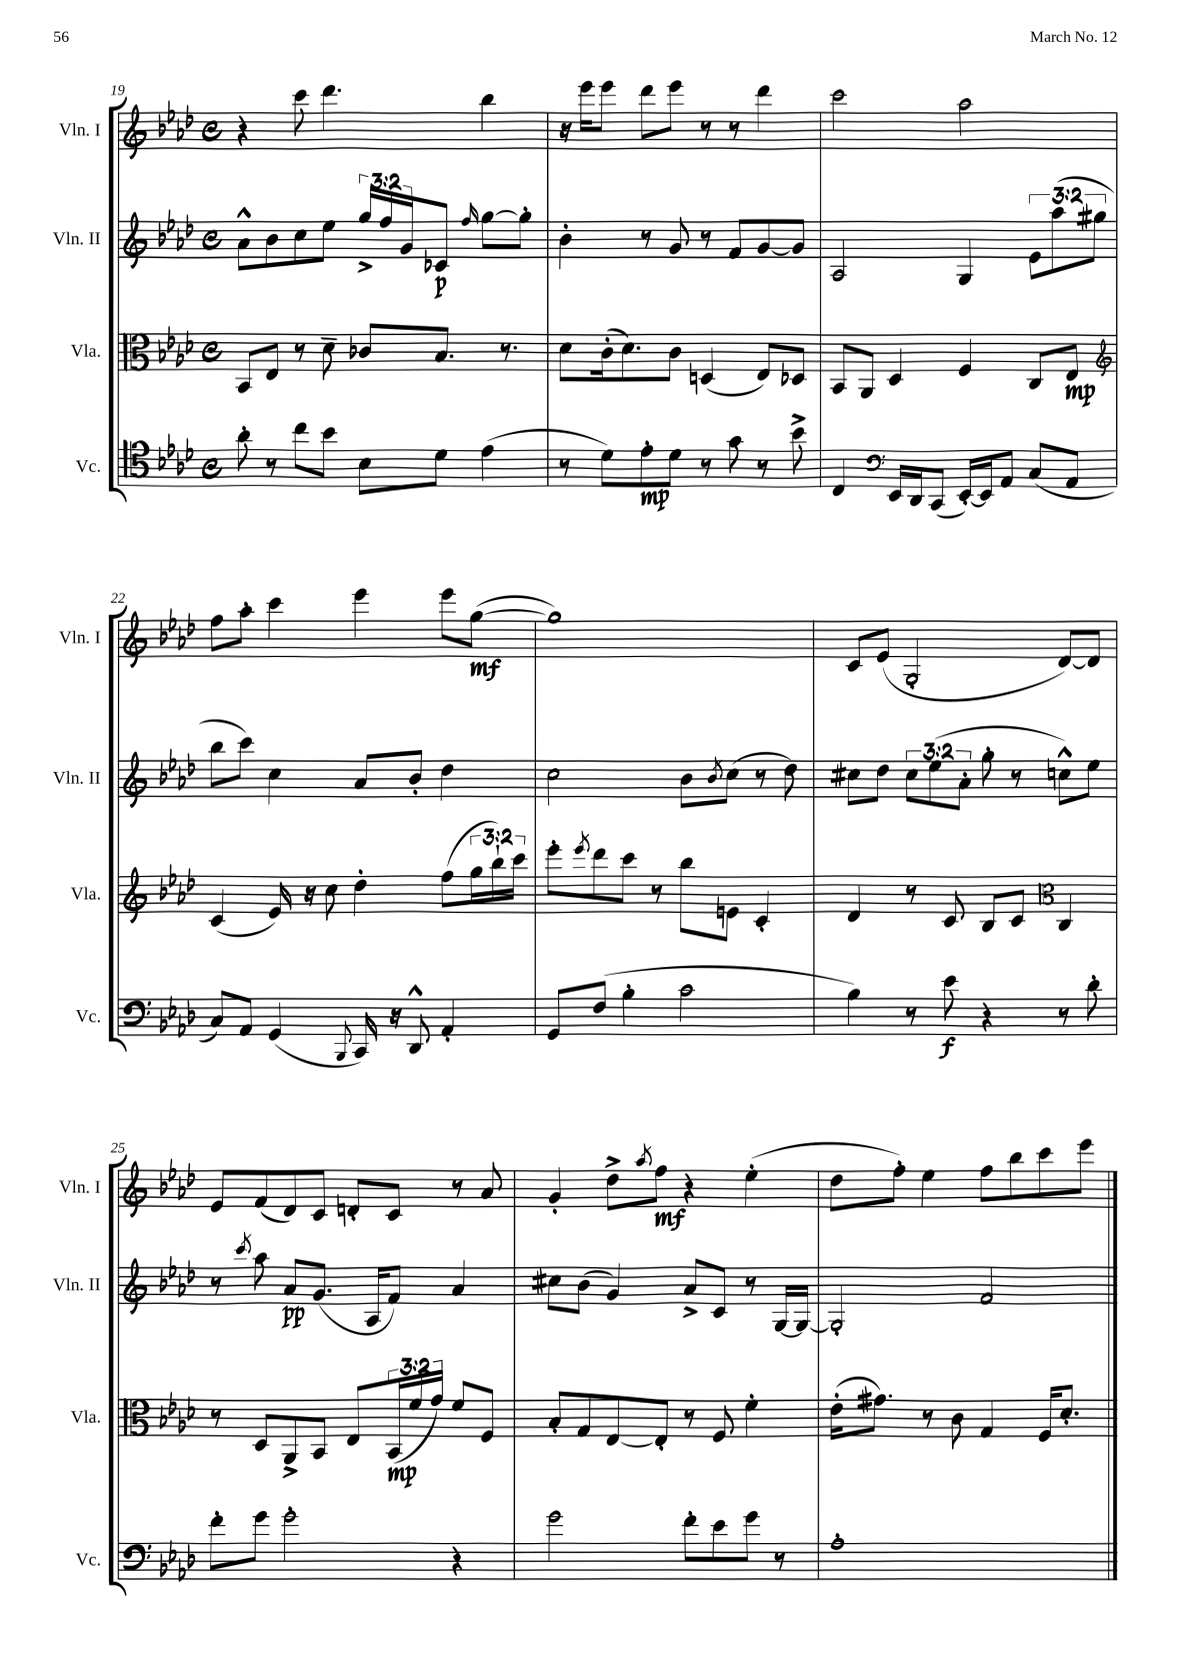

**kern	**kern	**kern	**kern
*staff4	*staff3	*staff2	*staff1
*clefC4	*clefC3	*clefG2	*clefG2
*k[b-e-a-d-]	*k[b-e-a-d-]	*k[b-e-a-d-]	*k[b-e-a-d-]
*M4/4	*M4/4	*M4/4	*M4/4
*met(c)	*met(c)	*met(c)	*met(c)
8a-'\	8BB-/L	8a-^^\L	4r
8r	8E-/J	8b-\	.
8cc\L	8r	8cc\	8ccc\
8b-\J	8d-~\	8ee-\J	4.ddd-\
8B-\L	8c-/L	24gg^/LL	.
.	.	24ff/	.
.	.	24g/J	.
8d-\J	8.B-/J	8c-/J	.
.	.	16qqff/	.
(4e-\	.	[8gg\L	4bb-\
.	8.r	.	.
.	.	8gg'\]J	.
=	=	=	=
8r	8d-\L	4b-'\	16r
.	.	.	16eee-\LK
8d-\L)	(16c'\k	.	8eee-\J
.	8.d-\)	.	.
8e-'\	.	8r	8ddd-\L
8d-\J	8c\J	8g/	8eee-\J
8r	(4D/	8r	8r
8g\	.	8f/L	8r
8r	8E-/L)	[8g/	4ddd-\
8b-^\	8D-/J	8g/]J	.
=	=	=	=
4C/	8BB-/L	2A-/	2ccc\
.	8AA-/J	.	.
*clefF4	*	*	*
16EE-/LL	4D-/	.	.
16DD-/J	.	.	.
(8CC/J	.	.	.
[16EE-'/LL)	4F/	4G/	2aa-\
16EE-/]J	.	.	.
8AA-/J	.	.	.
(8C/L	8C/L	12e-\L	.
.	.	(12aa-\	.
8AA-/J	8E-/J	.	.
.	.	12gg#\J	.
=	=	=	=
*	*clefG2	*	*
8C/L)	(4c/	8bb-\L	8ff\L
8AA-/J	.	8ccc\J)	8aa-'\J
(4GG/	16e-/)	4cc\	4ccc\
.	16r	.	.
.	8cc\	.	.
8qqBBB-/	.	.	.
16CC/)	4dd-'\	8a-/L	4eee-\
16r	.	.	.
8DD-^^/	.	8b-'/J	.
4AA-'/	(8ff\L	4dd-\	8eee-\L
.	24gg\L	.	([8gg\J
.	24bb-`\)	.	.
.	24ccc\JJ	.	.
=	=	=	=
8GG/L	8eee-'\L	2cc\	1gg])
.	8qeee-/	.	.
(8F/J	8ddd-\	.	.
4B-'\	8ccc\J	.	.
.	8r	.	.
2c\	8bb-\L	8b-\L	.
.	.	8qb-/	.
.	8e\J	(8cc\J	.
.	4c'/	8r	.
.	.	8dd-\)	.
=	=	=	=
4B-\)	4d-/	8cc#\L	8c/L
.	.	8dd-\J	(8e-/J
8r	8r	12cc#\L	2G'/
.	.	(12ee-\	.
8e-\	8c/	.	.
.	.	12a-'\J	.
4r	8B-/L	8gg'\	.
.	8c/J	8r	.
*	*clefC3	*	*
8r	4C/	8cc^^\L)	[8d-/L)
8d-'\	.	8ee-\J	8d-/]J
=	=	=	=
8f'\L	8r	8r	8e-/L
.	.	8qccc/	.
8g\J	8D-/L	8aa-\	(8f/
2g'\	8AA-^/	8a-/L	8d-/)
.	8BB-/J	(8.g/J	8c/J
.	8E-/L	.	8d'/L
.	.	16A-/LK	.
.	(24BB-/L	8f/J)	8c/J
.	24f/	.	.
.	24g/JJ)	.	.
4r	8f/L	4a-/	8r
.	8F/J	.	8a-/
=	=	=	=
2g\	8B-'/L	8cc#\L	4g'/
.	8G/	(8b-\J	.
.	[8E-/	4g/)	8dd-^\L
.	.	.	8qaa-/
.	8E-'/]J	.	8ff\J
8f'\L	8r	8a-^/L	4r
8e-\	8F/	8c/J	.
8g\J	4f'\	8r	(4ee-'\
8r	.	[16G/LL	.
.	.	16G/_JJ	.
=	=	=	=
1A-'	(16e-'\LK	2G'/]	8dd-\L
.	8.g#\J)	.	.
.	.	.	8ff'\J)
.	8r	.	4ee-\
.	8c\	.	.
.	4G/	2f/	8ff\L
.	.	.	8bb-\
.	16F/LK	.	8ccc\
.	8.d-'/J	.	.
.	.	.	8eee-\J
==	==	==	==
*-	*-	*-	*-
